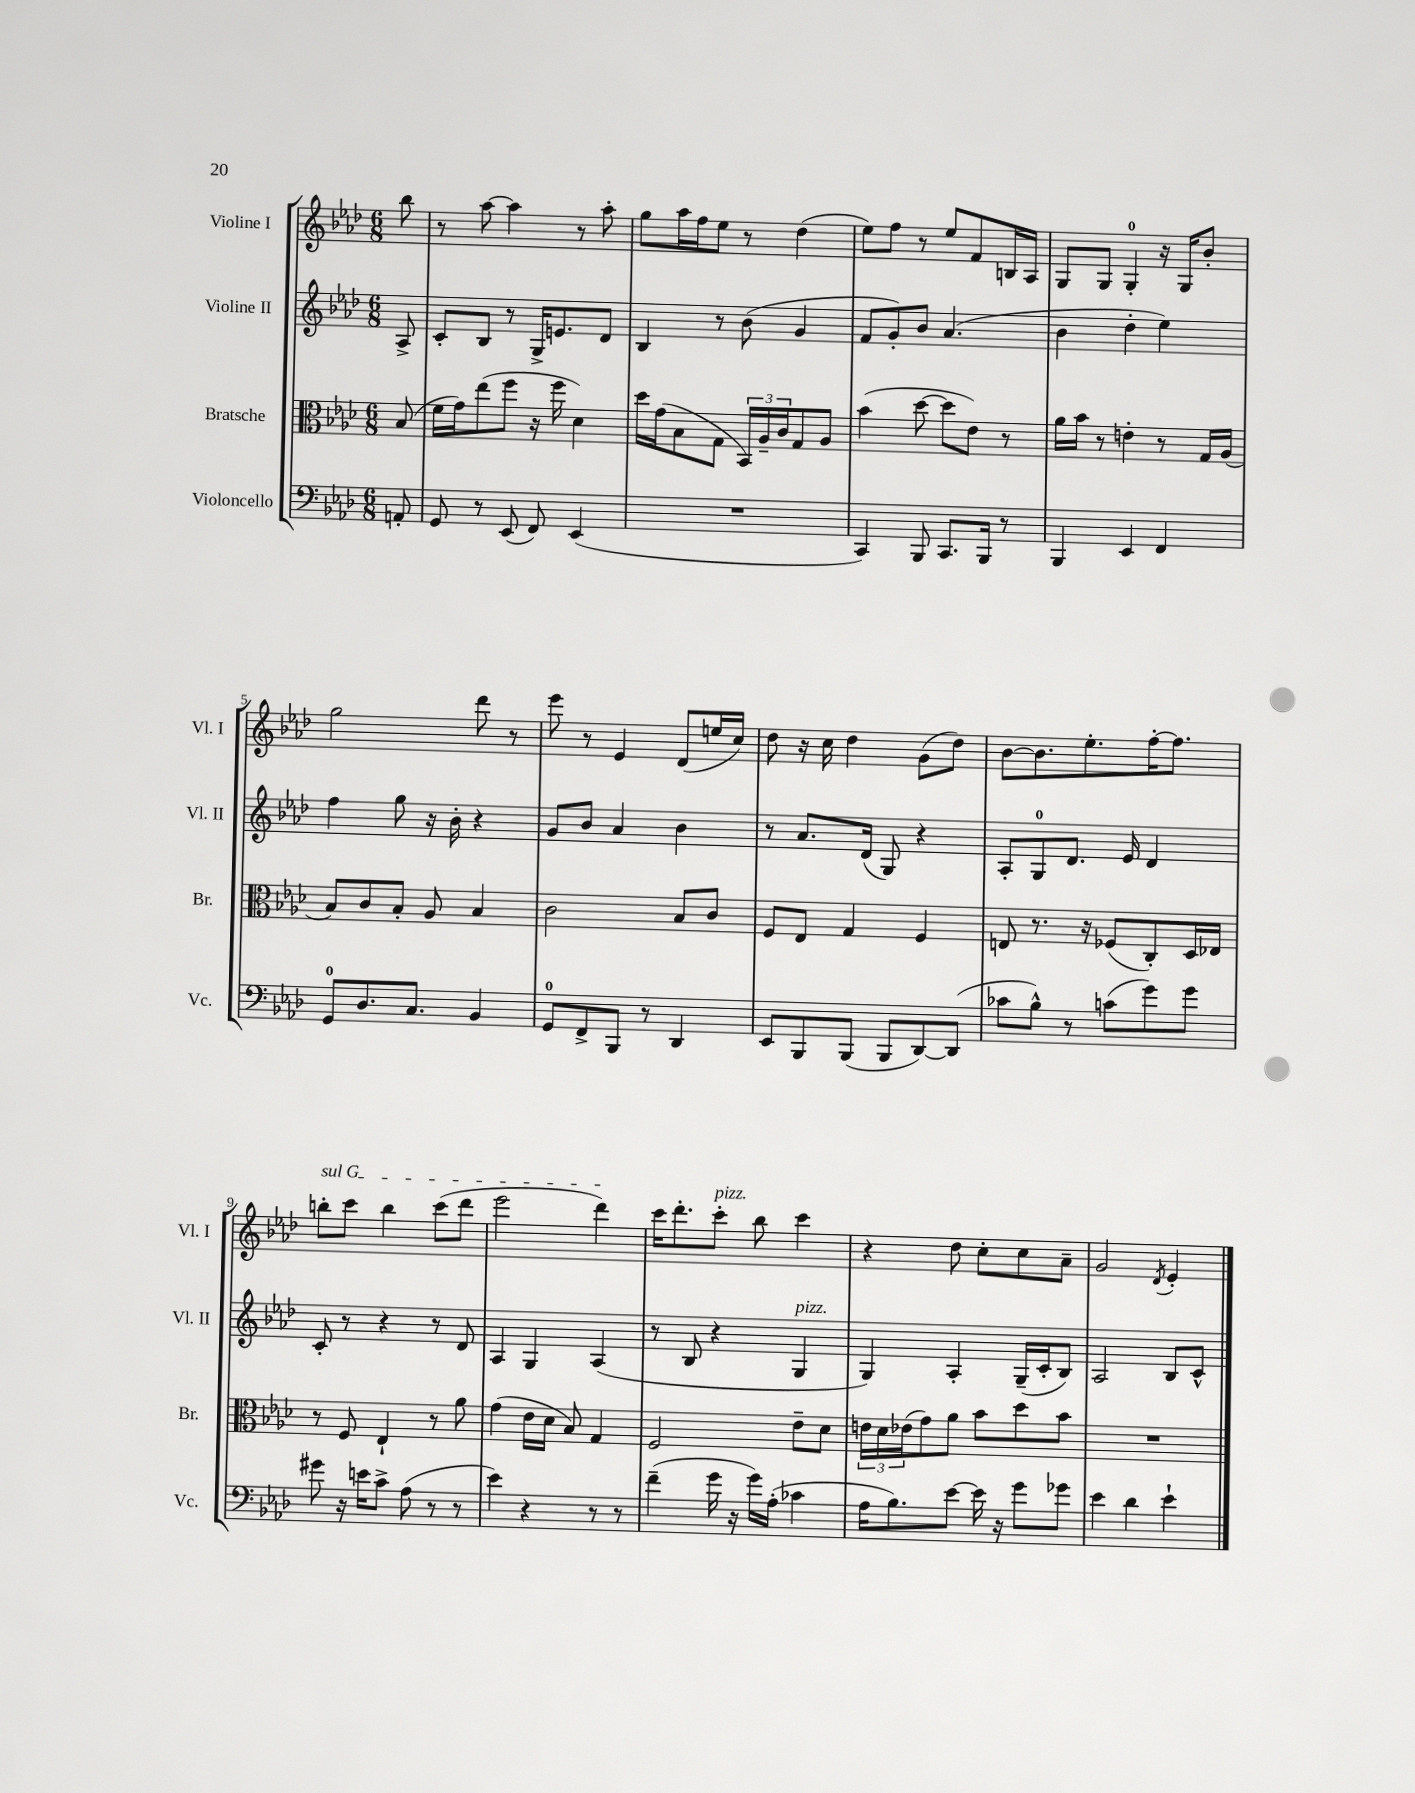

**kern	**kern	**kern	**kern
*staff4	*staff3	*staff2	*staff1
*clefF4	*clefC3	*clefG2	*clefG2
*k[b-e-a-d-]	*k[b-e-a-d-]	*k[b-e-a-d-]	*k[b-e-a-d-]
*M6/8	*M6/8	*M6/8	*M6/8
8AA'	(8B-	8A-^	8bb-
=	=	=	=
8GG	16f	8c'	8r
.	16g)	.	.
8r	(8ee-	8B-	[8aa-
(8EE-	8ff	8r	4aa-]
8FF)	16r	16G^	.
.	16ff	8.e	.
(4EE-	4d-)	.	8r
.	.	8d-	8aa-'
=	=	=	=
2.r	16dd-	4B-	8gg
.	(16g	.	.
.	8B-	.	16aa-
.	.	.	16ff
.	8G	8r	8ee-
.	24BB-)	(8b-	8r
.	24A-~	.	.
.	24c	.	.
.	8G	4g	(4dd-
.	8A-	.	.
=	=	=	=
4CC)	(4b-	8f	8ee-)
.	.	8g')	8ff
8BBB-	[8dd-	8b-	8r
8.CC	8dd-]	(4.a-	8ee-
.	8e-)	.	8f
16BBB-	.	.	.
8r	8r	.	16B
.	.	.	16A-
=	=	=	=
4BBB-	16a-	4b-	8G
.	16b-	.	.
.	8r	.	8G
4EE-	4e'	4dd-'	4G'
4FF	8r	4ee-)	16r
.	.	.	16G
.	16G	.	8b-'
.	(16A-	.	.
=	=	=	=
8GG	8B-)	4ff	2gg
8.D-	8c	.	.
.	8B-'	8gg	.
8.C	.	.	.
.	8A-	16r	.
.	.	16b-'	.
4BB-	4B-	4r	8ddd-
.	.	.	8r
=	=	=	=
8GG	2c	8g	8eee-
8FF^	.	8b-	8r
8BBB-	.	4a-	4e-
8r	.	.	.
4DD-	8B-	4b-	(8d-
.	8c	.	16ee
.	.	.	16cc)
=	=	=	=
8EE-	8F	8r	8dd-
8BBB-	8E-	8.a-	16r
.	.	.	16cc
(8BBB-	4G	.	4dd-
.	.	(16d-	.
8BBB-	.	8G)	.
[8DD-)	4F	4r	(8g
(8DD-]	.	.	8dd-)
=	=	=	=
8c-	8E	8A-'	[8b-
8B-^^)	8.r	8G	8.b-]
8r	.	8.d-	.
.	16r	.	8.ee-'
(8c	(8F-	.	.
.	.	16e-	.
8g)	8C')	4d-	[16ff'
.	.	.	8.ff]
8g	16D-	.	.
.	16E-	.	.
=	=	=	=
8g#	8r	8c'	8bb'
16r	8F	8r	8ccc
16e	.	.	.
8c^	4E-`	4r	4bb
(8A-	.	.	.
8r	8r	8r	(8ccc
8r	8a-	8d-	8ddd-
=	=	=	=
4e-)	(4g	4A-	2eee-
4r	16e-	4G	.
.	16d-	.	.
.	8B-)	.	.
8r	4G	(4A-	4ddd-)
8r	.	.	.
=	=	=	=
(4f~	2F	8r	16ccc
.	.	.	8.ddd-'
.	.	8B-	.
16g	.	4r	8ccc'
16r	.	.	.
16g)	.	.	8bb-
(16A-'	.	.	.
4c-	8e-~	4G	4ccc
.	8d-	.	.
=	=	=	=
16A-	24e	4G)	4r
.	24d-	.	.
8.B-)	.	.	.
.	(24e-	.	.
.	8g)	.	.
[8e-	8a-	4A-'	8dd-
16e-]	8b-	.	8cc'
16r	.	.	.
8g	8dd-	(16G~	8cc
.	.	16c'	.
8g-	8b-	8B-)	8a-~
=	=	=	=
4e-	2.r	2A-	2g
4d-	.	.	.
.	.	.	8qd-
4e-`	.	8B-	4e-'
.	.	8c^^	.
==	==	==	==
*-	*-	*-	*-
